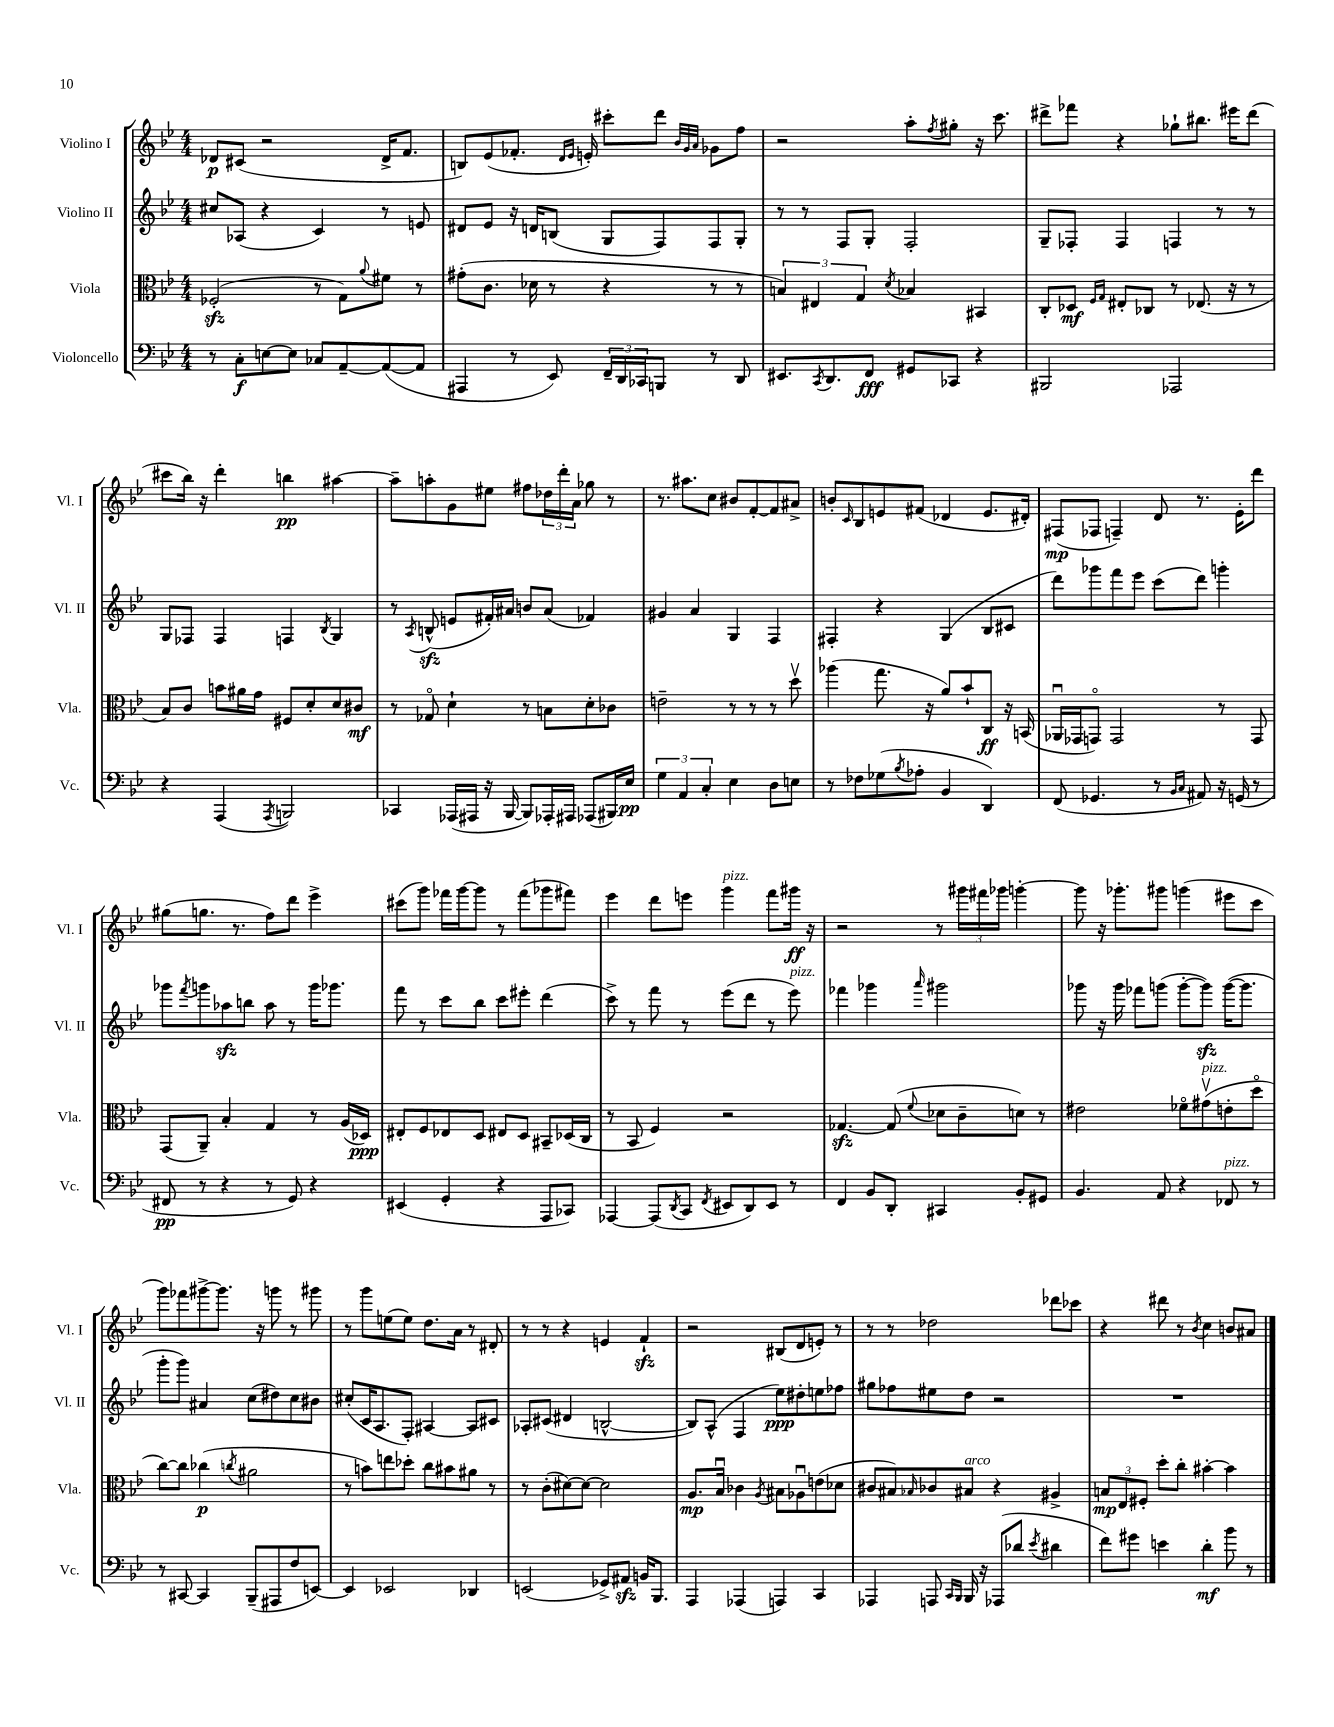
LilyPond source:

<<
\new StaffGroup <<
\new Staff = "s0" \with { instrumentName = "Violino I" shortInstrumentName = "Vl. I" } {
    \clef treble \key bes \major \numericTimeSignature \time 4/4
    des'8\p cis'8( r2 des'16-> f'8. |
    b8) ees'8( fes'8.-. \grace { d'16 ees'16 } e'16-.) cis'''8-. d'''8 \grace { bes'32 g'32 a'32 } ges'8 f''8 |
    r2 a''8-. \acciaccatura { f''8 } gis''8-. r16 c'''8. |
    dis'''8-> fes'''8 r4 ges''8-! bis''8. eis'''16 dis'''8( |
    cis'''8 bes''16) r16 d'''4-. b''4\pp ais''4~ |
    ais''8-- a''8-. g'8 eis''8 fis''8 \tuplet 3/2 { des''16 d'''16-. a'16 } ges''8 r8 |
    r8. ais''8. c''8 bis'8 f'8~-. f'8 ais'8-> |
    b'8-. \grace { c'16 } bes8 e'8 fis'8( des'4 e'8. dis'16-.) |
    fis8\mp( fes8 f4--) d'8 r8. ees'16-. d'''8 |
    gis''8( g''8. r8. f''8) d'''8 ees'''4-> |
    cis'''8( g'''8) fes'''16 g'''16~ g'''8 r8 fes'''8( ges'''8 fis'''8) |
    ees'''4 d'''8 e'''8 g'''4^\markup { \italic "pizz." } f'''8 gis'''16\ff r16 |
    r2 r8 \tuplet 3/2 { gis'''16 fis'''16 ges'''16 } g'''4~-. |
    g'''8 r16 ges'''8.-. gis'''8 g'''4( eis'''8 c'''8 |
    g'''8) fes'''8 gis'''8~-> gis'''8. r16 g'''8 r8 gis'''8 |
    r8 g'''8 e''8( e''8) d''8. a'16 r8 dis'8-. |
    r8 r8 r4 e'4 f'4-!\sfz |
    r2 bis8( d'8 e'8-.) r8 |
    r8 r8 des''2 des'''8 ces'''8 |
    r4 dis'''8 r8 \acciaccatura { bes'8 } c''4 b'8 ais'8 \bar "|." |
}
\new Staff = "s1" \with { instrumentName = "Violino II" shortInstrumentName = "Vl. II" } {
    \clef treble \key bes \major \numericTimeSignature \time 4/4
    cis''8 aes8( r4 c'4) r8 e'8 |
    dis'8 ees'8 r16 d'16 b8( g8 f8) f8 g8-. |
    r8 r8 f8 g8-. f2-. |
    g8-- fes8-. fes4 f4 r8 r8 |
    g8 fes8 fes4 f4 \acciaccatura { bes8 } g4 |
    r8 \acciaccatura { a8 } b8-^\sfz( e'8 fis'16-.) ais'16 b'8 ais'8( fes'4) |
    gis'4 a'4 g4 f4 |
    fis4-. r4 g4( bes8 cis'8 |
    d'''8) ges'''8 f'''8 ees'''8 c'''8( d'''8) g'''4-. |
    ges'''8 \acciaccatura { f'''8 } g'''8 aes''8\sfz b''8 aes''8 r8 g'''16 ges'''8. |
    f'''8 r8 c'''8 bes''8 c'''8 eis'''8-. d'''4( |
    c'''8->) r8 f'''8 r8 ees'''8( d'''8 r8 ees'''8^\markup { \italic "pizz." }) |
    fes'''4 ges'''4 \grace { a'''16 } gis'''2 |
    ges'''8 r16 ges'''16 fes'''8 g'''8( g'''8~-. g'''8\sfz) g'''16~( g'''8. |
    g'''8-. g'''8) ais'4 c''8( dis''8) c''8 bis'8 |
    cis''8-.( c'16 a8. f8-.) ais4~ ais8 cis'8 |
    aes8-. cis'8( dis'4 b2~-^ |
    b8) a8-^( f4 ees''8\ppp) dis''8-. e''8 fes''8 |
    gis''8 fes''8 eis''8 d''8 r2 |
    R1 \bar "|." |
}
\new Staff = "s2" \with { instrumentName = "Viola" shortInstrumentName = "Vla." } {
    \clef alto \key bes \major \numericTimeSignature \time 4/4
    fes2-.\sfz( r8 g8) \appoggiatura { a'8 } fis'8 r8 |
    gis'8-.( c'8. des'16 r8 r4 r8 r8 |
    \tuplet 3/2 { b4) eis4 g4 } \acciaccatura { d'8 } bes4 bis,4 |
    c8-. des8\mf \grace { f16 g16 } eis8-. ces8 r8 ees8.( r16 r8 |
    bes8) c'8 b'8 ais'16 g'16 fis8 d'8-. d'8 cis'8\mf |
    r8 ges8\flageolet d'4-! r8 b8 d'8-. ces'8 |
    e'2-- r8 r8 r8 d''8\upbow |
    aes''4( g''8. r16 a'8) bes'8-! c8\ff r16 b,16( |
    aes,16\downbow ges,16 g,8\flageolet) g,2 r8 g,8 |
    g,8( a,8--) bes4-. g4 r8 a16( des16\ppp) |
    eis8-. f8 ees8 d8 eis8 d8 bis,8-- des16( c16 |
    r8 bes,8 f4) r2 |
    ges4.~\sfz ges8( \appoggiatura { f'8 } des'8 c'8-- d'8) r8 |
    eis'2 fes'8\flageolet gis'8\upbow^\markup { \italic "pizz." }( e'8-. d''8\flageolet |
    c''8~) c''8 ces''4\p( \acciaccatura { c''8 } ais'2 |
    r8 b'8) e''8 des''8-. c''8 bis'8 ais'8 r8 |
    r8 c'8-.( dis'8~) dis'8~ dis'2 |
    a8.\mp bes16\downbow ces'4 \acciaccatura { a8 } bis8 aes8\downbow e'8( des'8 |
    cis'8 bis8) \grace { bes16 } ces'8 bis8^\markup { \italic "arco" } r4 ais4-> |
    \tuplet 3/2 { b8\mp ees8 fis8-. } d''8-. c''8-. bis'4~-. bis'4 \bar "|." |
}
\new Staff = "s3" \with { instrumentName = "Violoncello" shortInstrumentName = "Vc." } {
    \clef bass \key bes \major \numericTimeSignature \time 4/4
    r8 c8-.\f e8~ e8 ces8 a,8~-- a,8~( a,8 |
    ais,,4 r8 ees,8) \tuplet 3/2 { f,16-- d,16 ces,16 } b,,8 r8 d,8 |
    eis,8. \acciaccatura { c,8 } d,8. f,8\fff gis,8 ces,8 r4 |
    bis,,2 aes,,2 |
    r4 a,,4( \acciaccatura { a,,8 } b,,2) |
    ces,4 aes,,16( ais,,16 r16 bes,,16~ bes,,8) aes,,16-. ais,,16 aes,,8( bis,,16) ees16\pp |
    \tuplet 3/2 { g4 a,4 c4-. } ees4 d8 e8 |
    r8 fes8 ges8( \acciaccatura { bes8 } aes8-. bes,4 d,4) |
    f,8( ges,4. r8 \grace { bes,16 c16 } ais,8) r16 g,16( r8 |
    fis,8\pp r8 r4 r8 g,8) r4 |
    eis,4( g,4-. r4 a,,8 ces,8) |
    aes,,4~ aes,,8( \acciaccatura { d,8 } c,8 \acciaccatura { f,8 } eis,8 d,8) eis,8 r8 |
    f,4 bes,8 d,8-. cis,4 bes,8-. gis,8 |
    bes,4. a,8 r4 fes,8^\markup { \italic "pizz." } r8 |
    r8 cis,8~ cis,4 bes,,8--( ais,,8 f8 e,8~) |
    e,4 ees,2 des,4 |
    e,2( ges,8->) ais,8\sfz b,16 bes,,8. |
    a,,4 aes,,4( a,,4) c,4 |
    aes,,4 a,,8 \grace { c,16 bes,,16 } bes,,16 r16 aes,,8( des'8 \acciaccatura { ees'8 } dis'4 |
    f'8) gis'8 e'4 d'4-.\mf bes'8 r8 \bar "|." |
}
>>
>>
\layout { \context { \Score \remove "Bar_number_engraver" } }
